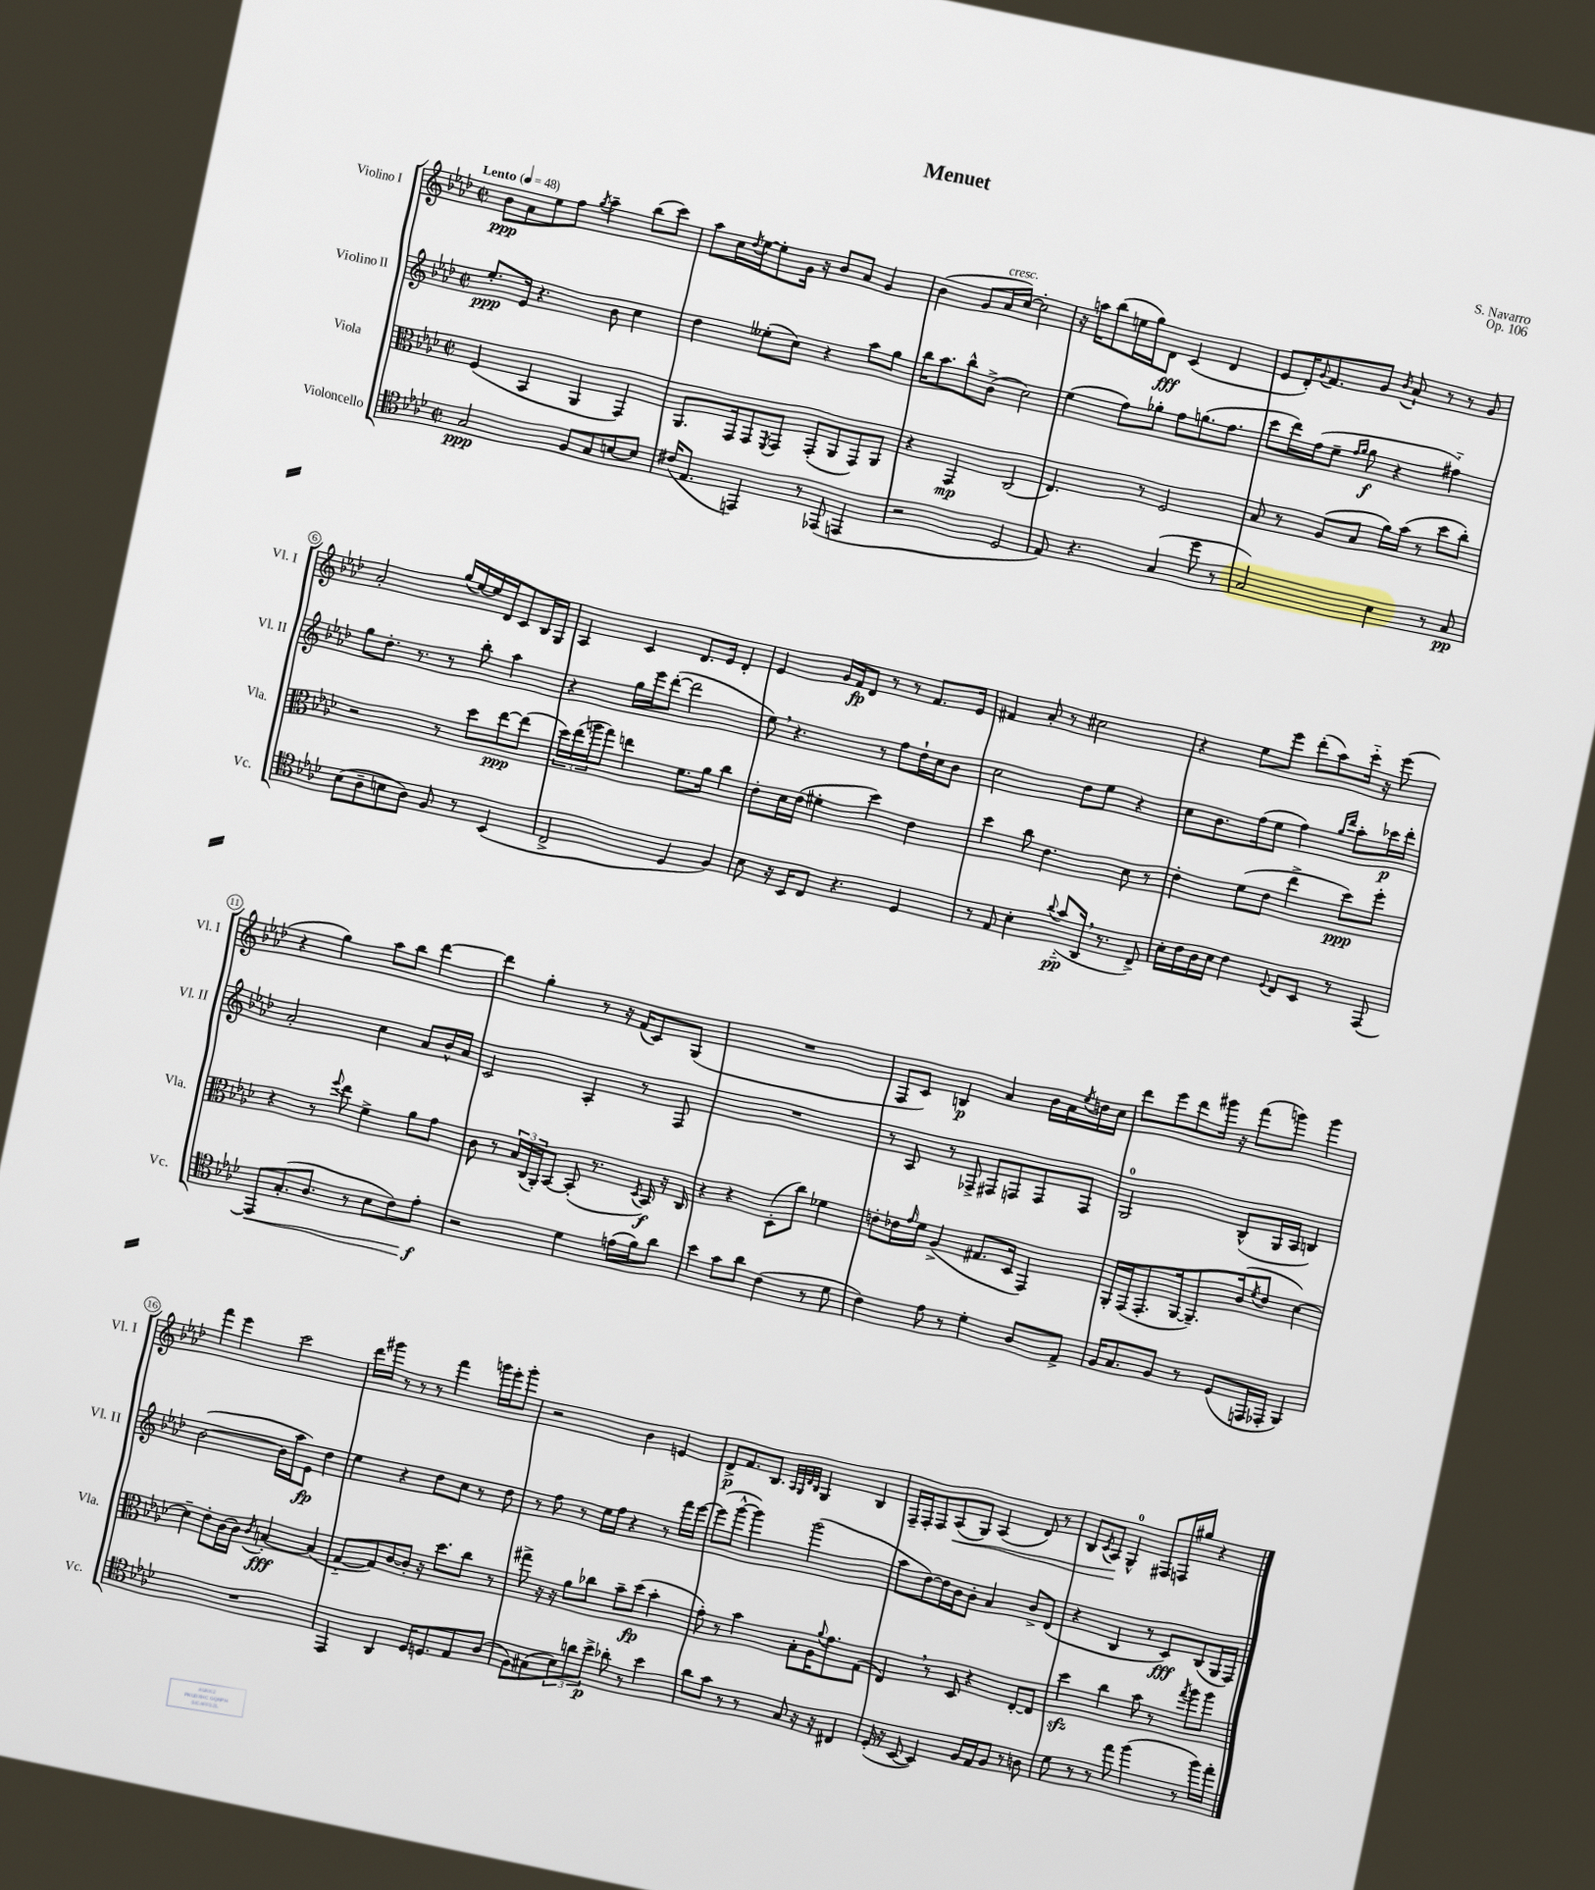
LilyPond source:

\header { title = "Menuet" composer = "S. Navarro" opus = "Op. 106" }
<<
\new StaffGroup <<
\new Staff = "s0" \with { instrumentName = "Violino I" shortInstrumentName = "Vl. I" } {
    \clef treble \key aes \major \defaultTimeSignature \time 2/2 \tempo "Lento" 4 = 48
    bes'8\ppp aes'8 ees''8 f''8 \acciaccatura { g''8 } aes''4-- bes''8( c'''8) |
    aes''8 c''16 \acciaccatura { des''8 } ees''16~ ees''8-. g'16 r16 bes'8 aes'8 g'4 |
    bes'4( g'8 aes'16^\markup { \italic "cresc." } c''16~) c''2-. |
    r16 a''16 bes''8( e''16 g''16) des'8\fff c'4( des'4 |
    ees'8 des'16-.) \appoggiatura { g'8 } f'8. g'8 \acciaccatura { bes'8 } aes'8-! r8 r8 g'8 |
    aes'2-. g''16( ees''16~) ees''16 des'16 c'8 bes16 g16 |
    aes4 c'4 des'8. ees'16 des'4-. |
    ees'4 g'16 f'16\fp des'8 r8 r8 f'8. ees'16 |
    fis'4 aes'8-. r8 cis''2 |
    r4 ees''8 ees'''8 des'''8-.( aes''8) c'''16-_ r16 ees'''8( |
    r4 g''4) aes''8 bes''8 des'''4~ |
    des'''4 g''4-. r8 r16 f'16( c'8) g8( |
    R1 |
    f8 c'8) b4\p aes'4 bes'16 aes'16 \acciaccatura { ees''8 } d''16 c''16 |
    des'''8 ees'''8 des'''8 gis'''16 r16 f'''8( g'''8) g'''4 |
    f'''4 ees'''4 c'''2 |
    des'''16 gis'''16 r8 r8 r8 f'''4 g'''16 ees'''16-. g'''8-. |
    r2 bes'4 e'4 |
    des'8->\p f'8. bes8. \grace { aes32 g32 des'32 bes32 } g4 bes4 |
    f16-- f16-. f8 aes8\<( g8) aes4( des'8) r8 |
    bes8 \acciaccatura { c'8 } aes8\! g4-0-^ fis8 f16 gis''16 r4 \bar "|." |
}
\new Staff = "s1" \with { instrumentName = "Violino II" shortInstrumentName = "Vl. II" } {
    \clef treble \key aes \major \defaultTimeSignature \time 2/2
    ees''8.-.\ppp ees'16 r4. bes'8 c''4 |
    des''4 eeses''8-.( c''8) r4 aes''8 g''8 |
    bes''16 aes''8. bes''8-^ bes'8->( c''2) |
    ees''4( f''8) ges''8-. f''8 g''8.( f''8. |
    c'''8 des'''16) f''16( ees''8-- \grace { f''16 g''16 } g''8\f r4 fis''4-_) |
    g''8 des''8.-. r8. r8 bes''8-. aes''4 |
    r4 g''16 ees'''16 des'''8~-.( des'''2 |
    ees''8) \breathe r4. r8 f''8 des''16-! c''16 bes'8 |
    c''2 des''8 ees''8 r4 |
    c''8 bes'8. f''16( ees''8 f''4) \grace { g''16 des'''16 } aes''8-. ces'''16\p des'''16-. |
    aes'2-. c''4 aes'8 bes'16-^ aes'16 |
    c'2 aes4-. r8 f8 |
    R1 |
    r8 aes8 r8 fes8-> fis8 f8 f8 f8 |
    g2-0 bes8-^( g16 aes16 b4) |
    bes'2~( bes'16 aes''16 ees'8\fp) des''4 |
    ees''4 r4 des''8 c''8 r8 des''8 |
    r8 f''8 r8 ees''16 f''16 r4 r8 f'''16 ees'''16~ |
    ees'''8( g'''8~-^ g'''4) g'''2( |
    aes''8 des''8~) des''16 bes'16 bes'8-. aes'4 bes'8-> des'8( |
    r4 bes4 r8 c'8\fff) bes8( g16 f16) \bar "|." |
}
\new Staff = "s2" \with { instrumentName = "Viola" shortInstrumentName = "Vla." } {
    \clef alto \key aes \major \defaultTimeSignature \time 2/2
    f4( bes,4 aes,4 g,4) |
    aes,8. g,16 g,8 \acciaccatura { f,8 } g,8 g,8-.( aes,8 g,8) aes,8 |
    r4 g,4\mp c2( |
    ees4.) r8 f2 |
    bes8 r8 aes8( bes8 aes'16) bes'16( r8 des''8 c''8-.) |
    r2 r8 des''8 ees''8~\ppp ees''8( |
    \tuplet 3/2 { des''16) ees''16( a''16 } g''8) e''4 f'8. aes'16 c''4 |
    ees'8-. des'16 ees'16( fis'4-. des''4) ees'4 |
    des''4 c''8 ees'4. des'8 r8 |
    ees'4-. f'8( ees'8 ees''4-> des''8\ppp) f''8-. |
    r4 r8 \appoggiatura { f''8 } ees''8 f'4-> aes'8 g'8 |
    c'8 r8 \tuplet 3/2 { bes16 c16( aes,16-.) } bes,8~ bes,8-.( r8. \acciaccatura { des8 } bes,16\f) r16 c16 |
    r4 r4 des8-.( c''8) fes'4 |
    e'8-. ees'16 \grace { g'16 } f'16 aes4->( gis8. des16 g,4) |
    aes,16-. g,16( g,8.-. aes,16~ aes,8.--) c'16( \acciaccatura { f'8 } ees'8 des'4~) |
    des'4-- ees'8-. c'16~ c'16 \acciaccatura { c'8 } b4~-.\fff b4( |
    g8~-_ g8) c'8~ c'8-. r16 des''8. c''8 r8 |
    gis''8-> r16 r16 aes'8 ces''8 bes'8-- des''8\fp( bes'4-. |
    g'8-.) r8 bes'4 bes8-. aes16 \appoggiatura { aes'8 } g'8. g8( |
    ees4) \breathe r8 des8 r4 ees8~-. ees8 |
    des''4\sfz c''4 bes'8 r8 \acciaccatura { g''8 } aes''8 aes''8 \bar "|." |
}
\new Staff = "s3" \with { instrumentName = "Violoncello" shortInstrumentName = "Vc." } {
    \clef tenor \key aes \major \defaultTimeSignature \time 2/2
    g2\ppp f8 g8 b8~ b8 |
    cis'16( ees8. e,4) r8 ees,8( e,4 |
    r2 des2 |
    ees8) r4. g4( des''8 r8 |
    g2) bes4 r8 g8\pp |
    bes8( aes8-- b8 aes8) f8 r8 bes,4( |
    c2-> des4 f4) |
    bes8 r16 bes,16 c8 r4. des4 |
    r8 ees8 bes4-. \appoggiatura { aes'8 } g'8-_\pp( aes,16 \breathe r8. c8->) |
    bes16-. c'16 aes16 bes16 c'4 \appoggiatura { des8 } c8 bes,8 r8 ees,8~ |
    ees,8\< g8.-.( aes8. r8 bes8 c'8) ees'8-.\f\! |
    r2 des'4 e'16( f'16) aes'8 |
    bes'4 g'8 aes'8 c'4( r8 des'8 |
    c'4) ees'8 r8 des'4-. aes8 ees8-> |
    f16 g8. f8 r8 des8( e,16 ees,16-. f,4) |
    R1 |
    ees,4 aes,4 des16 d8. ees8 aes8( |
    f8) gis8( \tuplet 3/2 { bes8) a'8 bes'8->\p } aes'8-. r8 bes'4 |
    aes'8 g'8 r8 r8 g8 r16 r16 cis4 |
    des16-.( r16 bes,8~ bes,4) f16 ees16 f8 r8 a8 |
    des'8 r8 r8 ees''8 f''4( r8 f''16) ees''16-. \bar "|." |
}
>>
>>
\layout { \context { \Score \override BarNumber.stencil = #(make-stencil-circler 0.1 0.3 ly:text-interface::print) } }
